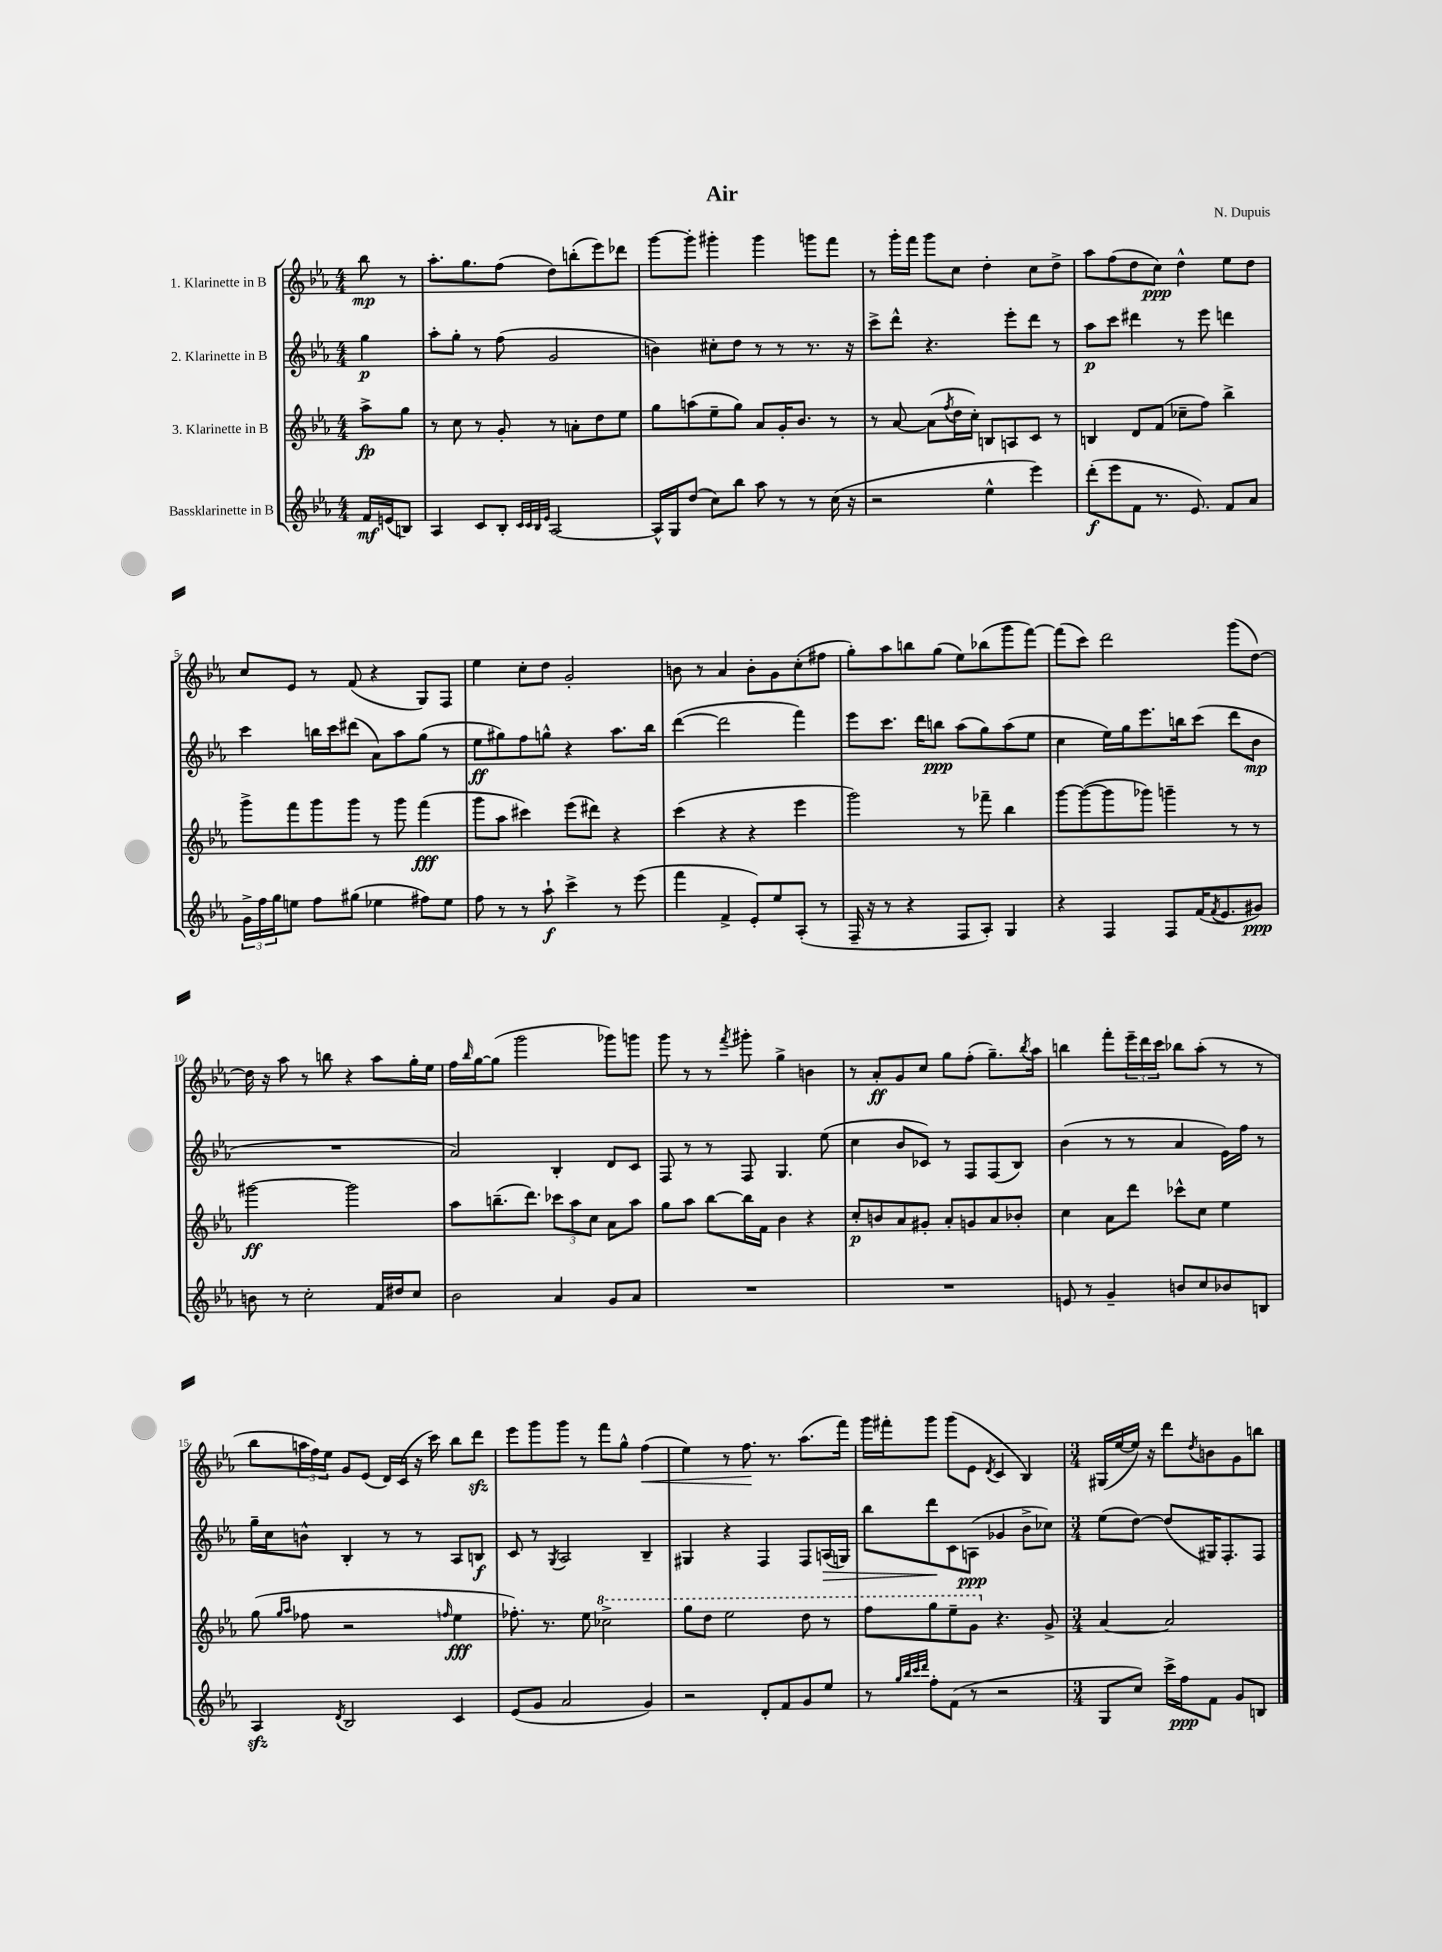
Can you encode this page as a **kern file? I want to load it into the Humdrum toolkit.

**kern	**dynam	**kern	**dynam	**kern	**dynam	**kern	**dynam
*part4	*part4	*part3	*part3	*part2	*part2	*part1	*part1
*staff4	*staff4	*staff3	*staff3	*staff2	*staff2	*staff1	*staff1
*I"Bassklarinette in B	*	*I"3. Klarinette in B	*	*I"2. Klarinette in B	*	*I"1. Klarinette in B	*
*clefG2	*	*clefG2	*	*clefG2	*	*clefG2	*
*k[b-e-a-]	*	*k[b-e-a-]	*	*k[b-e-a-]	*	*k[b-e-a-]	*
*M4/4	*	*M4/4	*	*M4/4	*	*M4/4	*
=	=	=	=	=	=	=	=
16f/LL	mf	8aa-^\L	fp	4gg\	p	8bb-\	mp
(16en/J	.	.	.	.	.	.	.
8Bn/J)	.	8gg\J	.	.	.	8r	.
=1	=1	=1	=1	=1	=1	=1	=1
4A-/	.	8r	.	8aa-'\L	.	8.aa-'\L	.
.	.	8cc\	.	8gg'\J	.	.	.
.	.	.	.	.	.	8.gg\	.
8c/L	.	8r	.	8r	.	.	.
8B-'/J	.	8g'/	.	(8ff\	.	(8ff\J	.
32qqc/LLL	.	.	.	.	.	.	.
32qqc/	.	.	.	.	.	.	.
32qqB-/	.	.	.	.	.	.	.
32qqe-/JJJ	.	.	.	.	.	.	.
[2A-/	.	8r	.	2g/	.	8dd\L)	.
.	.	8an'\L	.	.	.	(8bbn'\	.
.	.	8dd\	.	.	.	8eee-\)	.
.	.	8ee-\J	.	.	.	8ddd-X\J	.
=2	=2	=2	=2	=2	=2	=2	=2
16A-^^/LL]	.	8gg\L	.	4bn\)	.	[8ggg\L	.
16G/J	.	.	.	.	.	.	.
(8dd/J	.	(8aan\	.	.	.	8ggg'\J]	.
8cc\L)	.	8ee-~\	.	8cc#X'\L	.	4ggg#X'\	.
8bb-\J	.	8gg\J)	.	8dd\J	.	.	.
8aa-\	.	8a-/L	.	8r	.	4ggg#\	.
8r	.	16g'/K	.	8r	.	.	.
.	.	8.b-/J	.	.	.	.	.
8r	.	.	.	8.r	.	8gggn\L	.
(16cc\	.	8r	.	.	.	8fff\J	.
16r	.	.	.	16r	.	.	.
=3	=3	=3	=3	=3	=3	=3	=3
2r	.	8r	.	8ccc^\L	.	8r	.
.	.	[8a-/	.	8ddd^^\J	.	16ggg'\LL	.
.	.	.	.	.	.	16fff\JJ	.
.	.	(8a-\L]	.	4.r	.	8ggg\L	.
.	.	8qff/	.	.	.	.	.
.	.	16dd\L	.	.	.	8cc\J	.
.	.	16cc'\JJ)	.	.	.	.	.
4ee-^^\	.	8Bn/L	.	.	.	4dd'\	.
.	.	8An/	.	8eee-'\L	.	.	.
4eee-\)	.	8c/J	.	8ddd\J	.	8cc\L	.
.	.	8r	.	8r	.	8dd^\J	.
=4	=4	=4	=4	=4	=4	=4	=4
(8ddd'\L	f	4Bn/	.	8aa-\L	p	8aa-\L	.
8eee-\	.	.	.	8ccc\J	.	(8ff\	.
8f\J	.	8d/L	.	4ddd#X\	.	8dd\	.
8.r	.	(8f/J	.	.	.	8cc\J)	ppp
.	.	8cc-X~\L	.	8r	.	4dd^^\	.
8.e-/)	.	.	.	.	.	.	.
.	.	8ff\J)	.	8eee-\	.	.	.
8f/L	.	4bb-^\	.	4dddn\	.	8ee-\L	.
8a-/J	.	.	.	.	.	8dd\J	.
!!LO:LB:g=z
=5	=5	=5	=5	=5	=5	=5	=5
24g^\LL	.	8ggg^\L	.	4ccc\	.	8cc/L	.
24ff\	.	.	.	.	.	.	.
24gg\J	.	.	.	.	.	.	.
8een\J	.	8fff\	.	.	.	8e-/J	.
8ff\L	.	8ggg\	.	16bbn\LL	.	8r	.
.	.	.	.	16ccc\J	.	.	.
(8gg#X\J	.	8ggg\J	.	(8ddd#X\J	.	(8f/	.
4ee-X\	.	8r	.	8a-\L)	.	4r	.
.	.	8ggg\	.	8aa-\	.	.	.
8ff#X\L)	.	(4fff\	fff	(8gg\J	.	8G/L)	.
8ee-\J	.	.	.	8r	.	8F/J	.
=6	=6	=6	=6	=6	=6	=6	=6
8ff\	.	8ggg\L	.	8ee-\L	ff	4ee-\	.
8r	.	8aa-\J	.	8gg#X\)	.	.	.
8r	.	4ccc#X\)	.	8ff\	.	8cc'\L	.
8aa-`\	f	.	.	8ggn^^\J	.	8dd\J	.
4ccc^\	.	(8eee-\L	.	4r	.	2g'/	.
.	.	8ddd#X\J)	.	.	.	.	.
8r	.	4r	.	8.aa-\L	.	.	.
(8eee-\	.	.	.	.	.	.	.
.	.	.	.	16bb-\Jk	.	.	.
=7	=7	=7	=7	=7	=7	=7	=7
4fff\	.	(4ccc\	.	([4ddd\	.	8bn\	.
.	.	.	.	.	.	8r	.
4f^/	.	4r	.	2ddd\]	.	4a-/	.
8e-'/L)	.	4r	.	.	.	8b'\L	.
8ee-/	.	.	.	.	.	8g\	.
(8A-'/J	.	4eee-\	.	4fff\)	.	(8cc'\	.
8r	.	.	.	.	.	8ff#X\J	.
=8	=8	=8	=8	=8	=8	=8	=8
16F~/	.	2ggg\)	.	8eee-\L	.	8gg'\L)	.
16r	.	.	.	.	.	.	.
8r	.	.	.	8.ccc\J	.	8aa-\	.
4r	.	.	.	.	.	8bbn\	.
.	.	.	.	16ddd\KL	.	.	.
.	.	.	.	8bbn\J	ppp	(8gg\J	.
8F/L	.	8r	.	(8aa-\L	.	8ee-\L)	.
8A-'/J)	.	8fff-X~\	.	8gg\)	.	(8bb-X\	.
4G/	.	4bb-\	.	(8aa-\	.	8ggg\	.
.	.	.	.	8ee-\J	.	[8fff\J)	.
=9	=9	=9	=9	=9	=9	=9	=9
4r	.	[8ggg\L	.	4cc\	.	(8fff\L]	.
.	.	(8ggg\_	.	.	.	8ccc\J)	.
4F/	.	8ggg\]	.	16ee-\LL)	.	2ddd\	.
.	.	.	.	16gg\J	.	.	.
.	.	8ggg-X\J)	.	8.eee-\	.	.	.
8F/L	.	4gggn~\	.	.	.	.	.
.	.	.	.	16bbn\k	.	.	.
(16f/K	.	.	.	(8ccc\J	.	.	.
8qf/	.	.	.	.	.	.	.
8.e-/	.	.	.	.	.	.	.
.	.	8r	.	8ddd\L	.	(8ggg\L	.
8g#X/J)	ppp	8r	.	8b-\J	mp	[8dd\J)	.
!!LO:LB:g=z
=10	=10	=10	=10	=10	=10	=10	=10
8bn\	.	[2ggg#X\	ff	1r	.	16dd\]	.
.	.	.	.	.	.	16r	.
8r	.	.	.	.	.	8aa-\	.
2cc'\	.	.	.	.	.	8r	.
.	.	.	.	.	.	8bbn\	.
.	.	2ggg#\]	.	.	.	4r	.
16f/LL	.	.	.	.	.	8aa-\L	.
16dd#X/J	.	.	.	.	.	.	.
8cc/J	.	.	.	.	.	16gg'\L	.
.	.	.	.	.	.	16ee-\JJ	.
=11	=11	=11	=11	=11	=11	=11	=11
2b-\	.	8aa-\L	.	2a-/)	.	16ff\LL	.
.	.	.	.	.	.	16qqbb-/	.
.	.	.	.	.	.	[16gg\J	.
.	.	(8.bbn~\	.	.	.	(8gg\J]	.
.	.	.	.	.	.	2ggg\	.
.	.	8.ddd\J)	.	.	.	.	.
4a-/	.	12ccc-X\L	.	4B-'/	.	.	.
.	.	12aa-\	.	.	.	.	.
.	.	12cc\J	.	.	.	.	.
8g/L	.	8a-\L	.	8d/L	.	8ggg-X\L)	.
8a-/J	.	8aa-\J	.	8c/J	.	8gggn\J	.
=12	=12	=12	=12	=12	=12	=12	=12
1r	.	8gg\L	.	8F/	.	8ggg\	.
.	.	8aa-\J	.	8r	.	8r	.
.	.	[8bb-\L	.	8r	.	8r	.
.	.	.	.	.	.	8qfff/	.
.	.	16bb-\L]	.	8F/	.	8ggg#X'\	.
.	.	16f\JJ	.	.	.	.	.
.	.	4b-\	.	4.G/	.	4gg^\	.
.	.	4r	.	.	.	4bn\	.
.	.	.	.	(8ee-\	.	.	.
=13	=13	=13	=13	=13	=13	=13	=13
1r	.	8cc'/L	p	4cc\	.	8r	.
.	.	8bn/	.	.	.	8a-'/L	ff
.	.	8a-/	.	8b-/L	.	8g/	.
.	.	8g#X'/J	.	8c-X/J)	.	8cc/J	.
.	.	8a-'/L	.	8r	.	8gg\L	.
.	.	8gn/	.	8F/L	.	(8ff'\J	.
.	.	8a-/	.	(8F/	.	8.gg~\L)	.
.	.	8b-X'/J	.	8B-/J)	.	.	.
.	.	.	.	.	.	8qbb-/	.
.	.	.	.	.	.	16aa-\Jk	.
=14	=14	=14	=14	=14	=14	=14	=14
8en/	.	4cc\	.	(4b-\	.	4bbn\	.
8r	.	.	.	.	.	.	.
4g~/	.	8a-\L	.	8r	.	8fff'\L	.
.	.	8ddd\J	.	8r	.	24eee-~\L	.
.	.	.	.	.	.	24ddd\	.
.	.	.	.	.	.	24ccc\JJ	.
8bn/L	.	8ccc-X^^\L	.	4a-/	.	8bb-X\L	.
8cc/	.	8cc\J	.	.	.	(8aa-'\J	.
8b-X/	.	4ee-\	.	16e-\LL)	.	8r	.
.	.	.	.	16ff\JJ	.	.	.
8Bn/J	.	.	.	8r	.	8r	.
!!LO:LB:g=z
=15	=15	=15	=15	=15	=15	=15	=15
4A-zz/	.	(8gg\	.	16gg~\LL	.	8bb-\L	.
.	.	.	.	16cc\J	.	.	.
.	.	16qqgg/LL	.	.	.	.	.
.	.	16qqaa-/JJ	.	.	.	.	.
.	.	8ff-X\	.	8bn^^\J	.	24aan\L	.
.	.	.	.	.	.	24ff\)	.
.	.	.	.	.	.	24ee-\JJ	.
8qd/	.	.	.	.	.	.	.
2B-/	.	2r	.	4B-'/	.	8g/L	.
.	.	.	.	.	.	(8e-/J	.
.	.	.	.	8r	.	16d/LL)	.
.	.	.	.	.	.	(16c/JJ	.
.	.	.	.	8r	.	16r	.
.	.	.	.	.	.	16ccc\)	.
.	.	16qqffn/	.	.	.	.	.
4c/	.	4ee-\	fff	8A-/L	.	8bb-\L	.
.	.	.	.	8Bn/J	f	8dddzz\J	.
=16	=16	=16	=16	=16	=16	=16	=16
(8e-/L	.	8.ff-X'\)	.	8c/	.	8eee-\L	.
8g/J	.	.	.	8r	.	8ggg\	.
.	.	8.r	.	.	.	.	.
.	.	.	.	8qG/	.	.	.
2a-/	.	.	.	2A-/	.	8ggg\J	.
.	.	8ee-\	.	.	.	8r	.
*	*	*8va	*	*	*	*	*
.	.	2ccc-X^\	.	.	.	8fff\L	.
.	.	.	.	.	.	8gg^^\J	.
!	!	!	!	!	!	!	!LO:HP:b
4g/)	.	.	.	4B-~/	.	(4ff\	<
=17	=17	=17	=17	=17	=17	=17	=17
2r	.	8ggg\L	.	4G#X/	.	4ee-\)	.
.	.	8ddd\J	.	.	.	.	.
.	.	2eee-\	.	4r	.	8r	.
.	.	.	.	.	.	8.ff\	.
8d'/L	.	.	.	4F/	.	.	.
.	.	.	.	.	.	8.r	[
8f/	.	.	.	.	.	.	.
8g/	.	8ddd\	.	8F/L	.	(8.aa-\L	.
!	!	!	!	!	!LO:HP:b	!	!
8ee-/J	.	8r	.	(16An/L	>	.	.
.	.	.	.	16Gn/JJ)	.	16fff\Jk)	.
=18	=18	=18	=18	=18	=18	=18	=18
8r	.	8fff\L	.	8bb-\L	.	16ggg\LL	.
.	.	.	.	.	.	16fff#X'\J	.
32qqgg/LLL	.	.	.	.	.	.	.
32qqbb-/	.	.	.	.	.	.	.
32qqccc/	.	.	.	.	.	.	.
32qqddd/JJJ	.	.	.	.	.	.	.
8ff'\L	.	8ggg\	.	8ddd\	.	8ggg\J	.
(8f\J	.	8eee-~\	.	8c\	]	(8ggg\L	.
8r	.	8gg\J	.	(8An\J	ppp	8e-\J	.
.	.	.	.	.	.	8qd/	.
*	*	*X8va	*	*	*	*	*
2r	.	4.r	.	4g-X/	.	4c/	.
.	.	.	.	8b-^\L	.	4B-/)	.
.	.	8g^/	.	8cc-X\J)	.	.	.
=19	=19	=19	=19	=19	=19	=19	=19
*M3/4	*	*M3/4	*	*M3/4	*	*M3/4	*
8G/L	.	[4a-/	.	(8ee-\L	.	(16G#X/LL	.
.	.	.	.	.	.	[16ee-/	.
8cc/J)	.	.	.	[8dd\J)	.	16ee-/JJ])	.
.	.	.	.	.	.	16r	.
16ccc^\LL	.	2a-/]	.	(8dd/L]	.	8ddd\L	.
16ff\J	ppp	.	.	.	.	.	.
.	.	.	.	.	.	8qdd/	.
8f\J	.	.	.	16G#X/K)	.	8bn\	.
.	.	.	.	8.F'/	.	.	.
8g/L	.	.	.	.	.	8g\	.
8Bn/J	.	.	.	8F/J	.	8bbn\J	.
==	==	==	==	==	==	==	==
*-	*-	*-	*-	*-	*-	*-	*-
